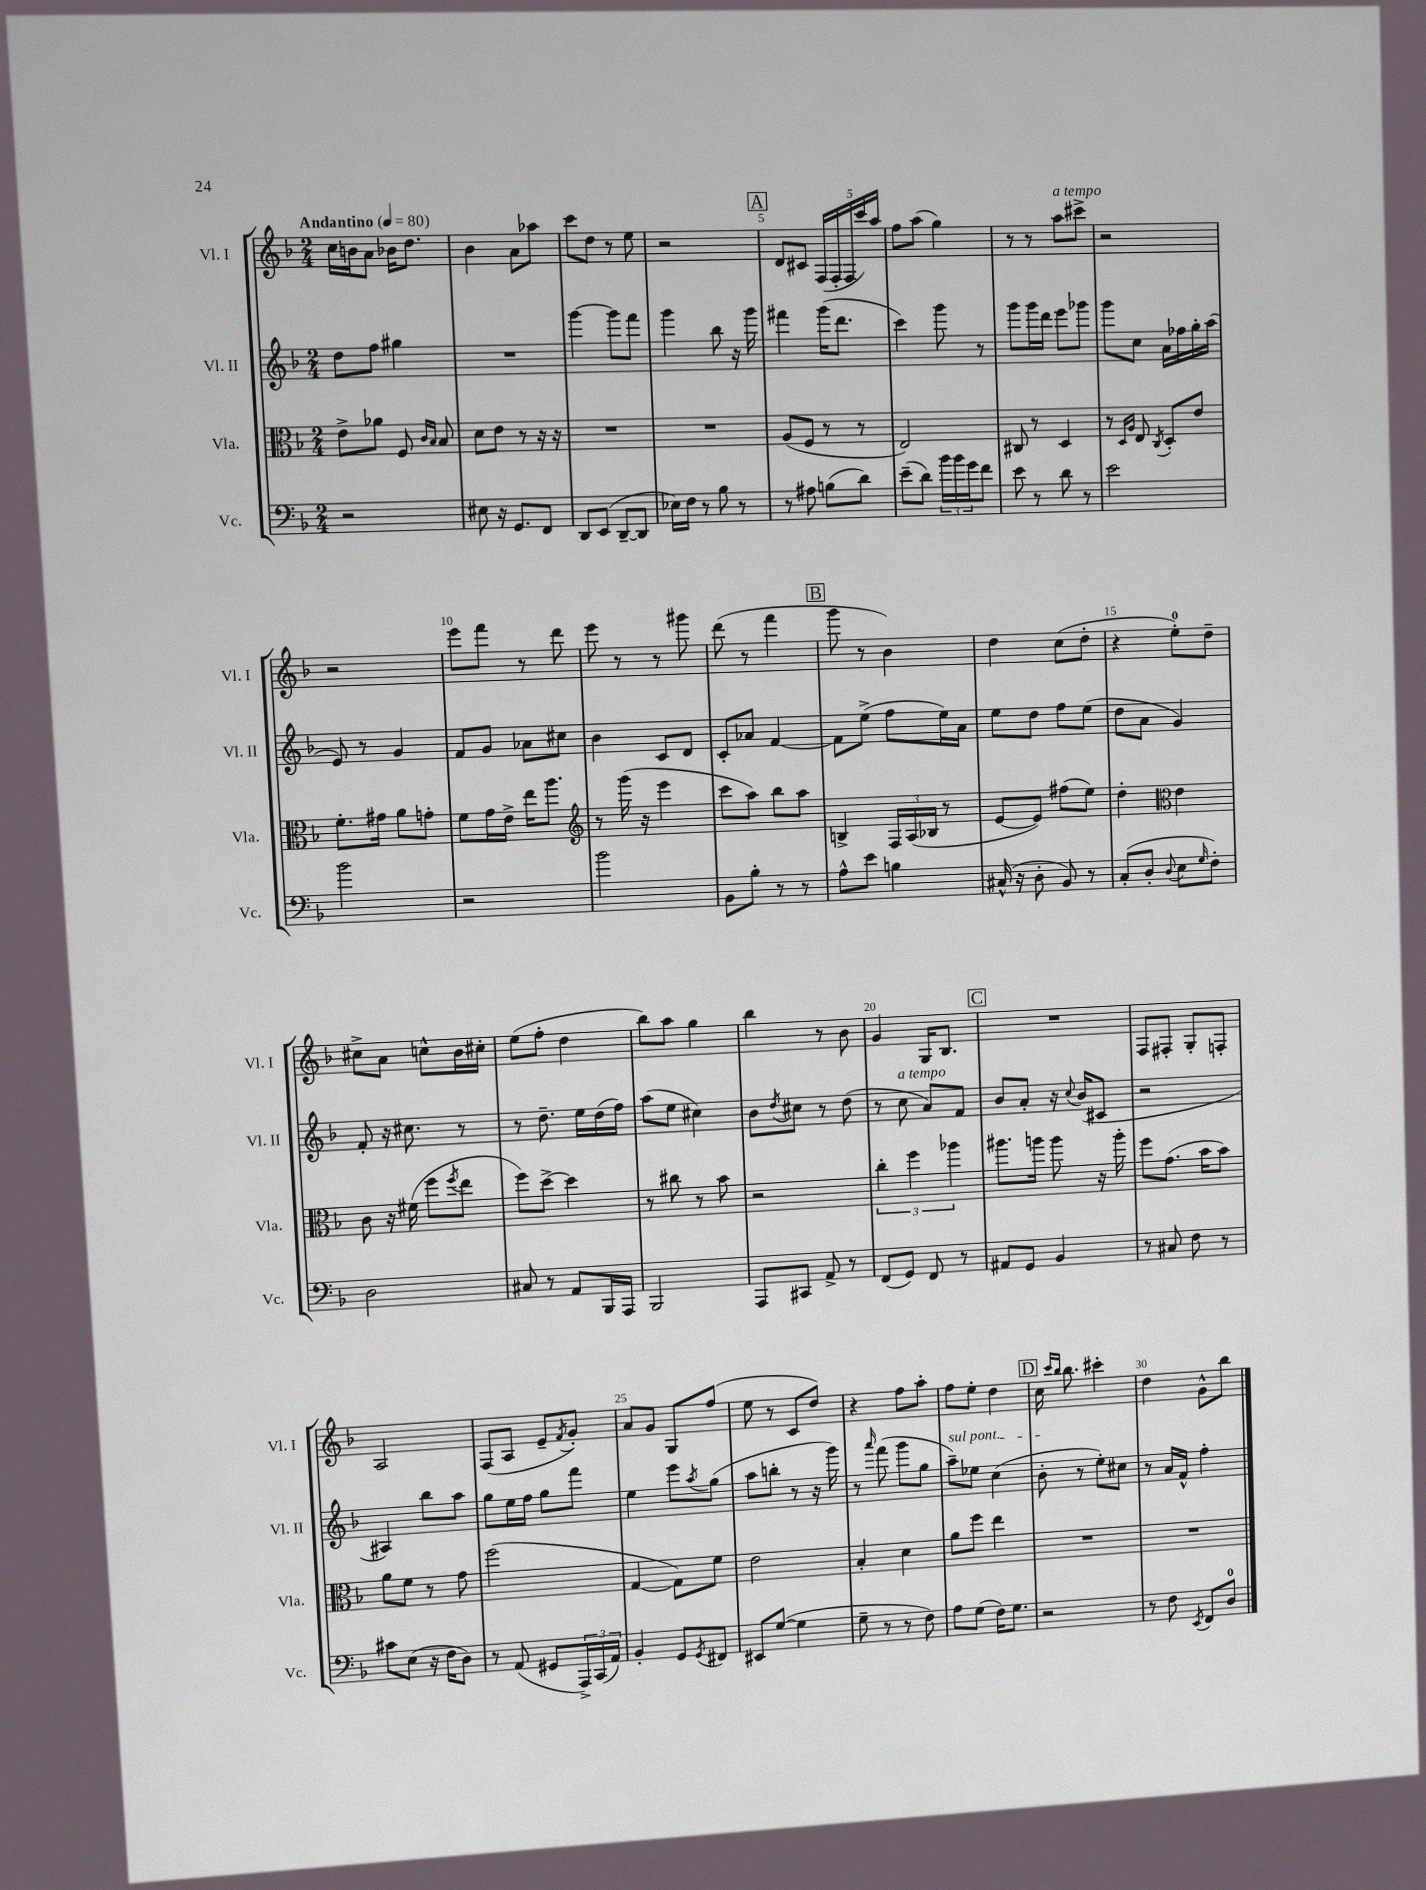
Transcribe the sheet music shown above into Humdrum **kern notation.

**kern	**kern	**kern	**kern
*part4	*part3	*part2	*part1
*staff4	*staff3	*staff2	*staff1
*I"Vc.	*I"Vla.	*I"Vl. II	*I"Vl. I
*I'Vc.	*I'Vla.	*I'Vl. II	*I'Vl. I
*clefF4	*clefC3	*clefG2	*clefG2
*k[b-]	*k[b-]	*k[b-]	*k[b-]
*M2/4	*M2/4	*M2/4	*M2/4
*MM80	*MM80	*MM80	*MM80
=1	=1	=1	=1
!	!	!	!LO:TX:a:B:t=Andantino
2r	8e^\L	8dd\L	16cc\LL
.	.	.	16bn\J
.	8a-X\J	8ff\J	8a\J
.	8F/	4gg#X\	16b-X\KL
.	.	.	8.dd\J
.	16qqc/LL	.	.
.	16qqB-/JJ	.	.
.	8B-/	.	.
=2	=2	=2	=2
8E#X\	8d\L	2r	4b-\
16r	8e\J	.	.
8.GG/L	.	.	.
.	8r	.	8a\L
8FF/J	16r	.	8aa-X\J
.	16r	.	.
=3	=3	=3	=3
8DD/L	2r	[4ggg\	8ccc\L
(8EE/J	.	.	8dd\J
[8DD~/L	.	8ggg\L]	8r
8DD/J]	.	8fff\J	8ee\
=4	=4	=4	=4
16E-X\LL)	2r	4ggg\	2r
16F\JJ	.	.	.
8r	.	.	.
8B-\	.	8bb-\	.
8r	.	16r	.
.	.	16ggg\	.
!!LO:REH:place=s1:t=A
=5	=5	=5	=5
8r	(8A/L	4fff#X\	8d/L
8A#X\	8F/J	.	8c#X/J
(8Bn\L	8r	(16ggg\KL	(20F/LL
.	.	.	20F'/
.	.	8.ddd\J	.
.	.	.	20F/
8d\J)	8r	.	.
.	.	.	20ccc/)
.	.	.	20aa/JJ
=6	=6	=6	=6
(8e~\L	2E/)	4ccc\)	8ff\L
8d\J)	.	.	(8aa\J
24b-\LL	.	8ggg\	4gg\)
24b-\	.	.	.
24g\J	.	.	.
8f\J	.	8r	.
=7	=7	=7	=7
8e\	8C#X/	8ggg\L	8r
8r	8r	16ggg\L	8r
.	.	16ddd\JJ	.
!	!	!	!LO:TX:a:i:t=a tempo
8d\	4D/	8eee\L	8aa\L
8r	.	8ggg-X\J	8ccc#X^\J
=8	=8	=8	=8
2e\	8r	8ggg\L	2r
.	16qqD/LL	.	.
.	16qqA/JJ	.	.
.	8E/	8cc\J	.
.	8qC/	.	.
.	8D'/L	16a\LL	.
.	.	16ff-X\	.
.	8e/J	16gg'\	.
.	.	(16aa\JJ	.
!!LO:LB:g=z
=9	=9	=9	=9
2b-\	8.f'\L	8e/)	2r
.	.	8r	.
.	16g#X\Jk	.	.
.	8a\L	4g/	.
.	8gn'\J	.	.
=10	=10	=10	=10
2r	8f\L	8f/L	8eee\L
.	16g\L	8g/J	8fff\J
.	16e^\JJ	.	.
.	16ee\KL	8a-X\L	8r
.	8.aa\J	.	.
.	.	8cc#X\J	8ddd\
=11	=11	=11	=11
*	*clefG2	*	*
2b-\	8r	4b-\	8eee\
.	(16ggg\	.	8r
.	16r	.	.
.	4eee\	8c/L	8r
.	.	8d/J	8ggg#X\
=12	=12	=12	=12
8BB-\L	8ccc\L	8c'/L	(8ddd\
8B-'\J	8aa\J)	8a-X/J	8r
8r	8bb-\L	[4f/	4fff\
8r	8aa\J	.	.
!!LO:REH:place=s1:t=B
=13	=13	=13	=13
8A^^\L	4Bn^/	8f\L]	8ggg\
8e\J	.	(8ee^\J	8r
4Bn\	24F/LL	8ff\L	4b-\)
.	(24A/	.	.
.	24B-X/JJ	.	.
.	8r	16ee\L)	.
.	.	16a\JJ	.
=14	=14	=14	=14
(16C#X^^/	[8e/L	8ee\L	4dd\
16r	.	.	.
8D'\	8e/J])	8dd\J	.
8BB-/)	(8ff#X\L	8ff\L	(8cc\L
8r	8ee\J)	(8ee\J	8dd'\J
=15	=15	=15	=15
(8C'/L	4dd'\	8dd\L	4r
8D'/J	.	8a\J	.
8qqD/	.	.	.
*	*clefC3	*	*
8E\L	4e\	4g/)	8ee'\L)
16qqG/	.	.	.
8F'\J)	.	.	8dd~\J
!!LO:LB:g=z
=16	=16	=16	=16
2D\	8c\	8f'/	8cc#X^\L
.	16r	16r	8a\J
.	(16f#X\	8.cc#X\	.
.	8ff\L	.	8ccn^^\L
.	8qff/	.	.
.	8ee\J	8r	16b-\L
.	.	.	16cc#X'\JJ
=17	=17	=17	=17
8C#X/	8ff\L)	8r	(8ee\L
8r	[8dd^\J	8.dd~\	8ff'\J
8AA/L	4dd\]	.	4dd\
.	.	16ee\LL	.
16BBB-/L	.	(16dd\	.
16AAA/JJ	.	16ff\JJ)	.
=18	=18	=18	=18
2BBB-/	8r	(8aa\L	8bb-\L)
.	8cc#X\	8ee\J	8aa\J
.	8r	4cc#X\)	4gg\
.	8b-\	.	.
=19	=19	=19	=19
8AAA/L	2r	8b-\L	4bb-\
.	.	8qdd/	.
8CC#X/J	.	8cc#X\J	.
8AA^/	.	8r	8r
8r	.	(8dd\	8b-\
=20	=20	=20	=20
(8FF/L	6cc'\	8r	4g/
!	!	!LO:TX:a:i:t=a tempo	!
8GG/J)	.	8cc\	.
.	6ff\	.	.
8FF/	.	8a/L)	16G/KL
.	.	.	8.B-/J
.	6aa-X\	.	.
8r	.	8f/J	.
!!LO:REH:place=s1:t=C
=21	=21	=21	=21
8AA#X/L	8.aa#X\L	8b-/L	2r
8GG/J	.	8a'/J	.
.	16aan\Jk	.	.
4BB-/	8aa\	16r	.
.	.	8qqcc/	.
.	.	(16b-/KL	.
.	16r	8c#X/J	.
.	16aa'\	.	.
=22	=22	=22	=22
8r	8ff\L	2r	8F/L
8C#X/	(8.g\J	.	8F#X'/J
8F\	.	.	8G'/L
.	16b-\KL	.	.
8r	8b-\J)	.	8Fn'/J
!!LO:LB:g=z
=23	=23	=23	=23
8c#X\L	8a\L	4A#X/)	2A/
(8E\J	8f\J	.	.
16r	8r	8bb-\L	.
16F\KL	.	.	.
8D\J)	8g\	8aa\J	.
=24	=24	=24	=24
8r	(2ff\	8gg\L	(8F/L
(8AA/	.	16ee\L	8A/J
.	.	16ff\JJ	.
8GG#X/L	.	8gg\L	8e~/L
.	.	.	8qf/
24AAA^/L)	.	8fff\J	8g'/J)
(24CC/	.	.	.
24AA/JJ)	.	.	.
=25	=25	=25	=25
4BB-'/	[4G/	4ee\	8a/L
.	.	.	8g/J
8GG/L	8G\L])	8eee\L	8G/L
8qGG/	.	8qaa/	.
8FF#X/J	8f\J	(8gg\J	(8ff/J
=26	=26	=26	=26
8EE#X/L	2e\	8aa\L	8ee\
([8G/J	.	8bbn'\J	8r
4G\]	.	8r	8c/L
.	.	16r	8dd/J)
.	.	16ggg\)	.
=27	=27	=27	=27
8G~\	4B-'/	8r	4r
.	.	16qqaaa/	.
8r	.	(8fff\	.
8r	4d\	8ggg\L	8ff\L
8F\)	.	8gg\J	8aa'\J
=28	=28	=28	=28
!	!	!LO:TX:a:i:t=sul pont.	!
8A\L	8a\L	8aa~\L)	8ff\L
(8G\J	8ff\J	8ee-X\J	8ee'\J
16F\KL)	4ee\	(4cc\	4dd\
8.G\J	.	.	.
!!LO:REH:place=s1:t=D
=29	=29	=29	=29
2r	2r	8b-'\	16cc\
.	.	.	16qqccc/LL
.	.	.	16qqbb-/JJ
.	.	.	8.bb-\
.	.	8r	.
.	.	8ee'\L)	4ccc#X'\
.	.	8cc#X\J	.
=30	=30	=30	=30
8r	2r	8r	4dd\
8F\	.	16a/LL	.
.	.	16f^^/JJ	.
8qEE/	.	.	.
8FF/L	.	4ff'\	8g^^\L
8D/J	.	.	8bb-\J
==	==	==	==
*-	*-	*-	*-
